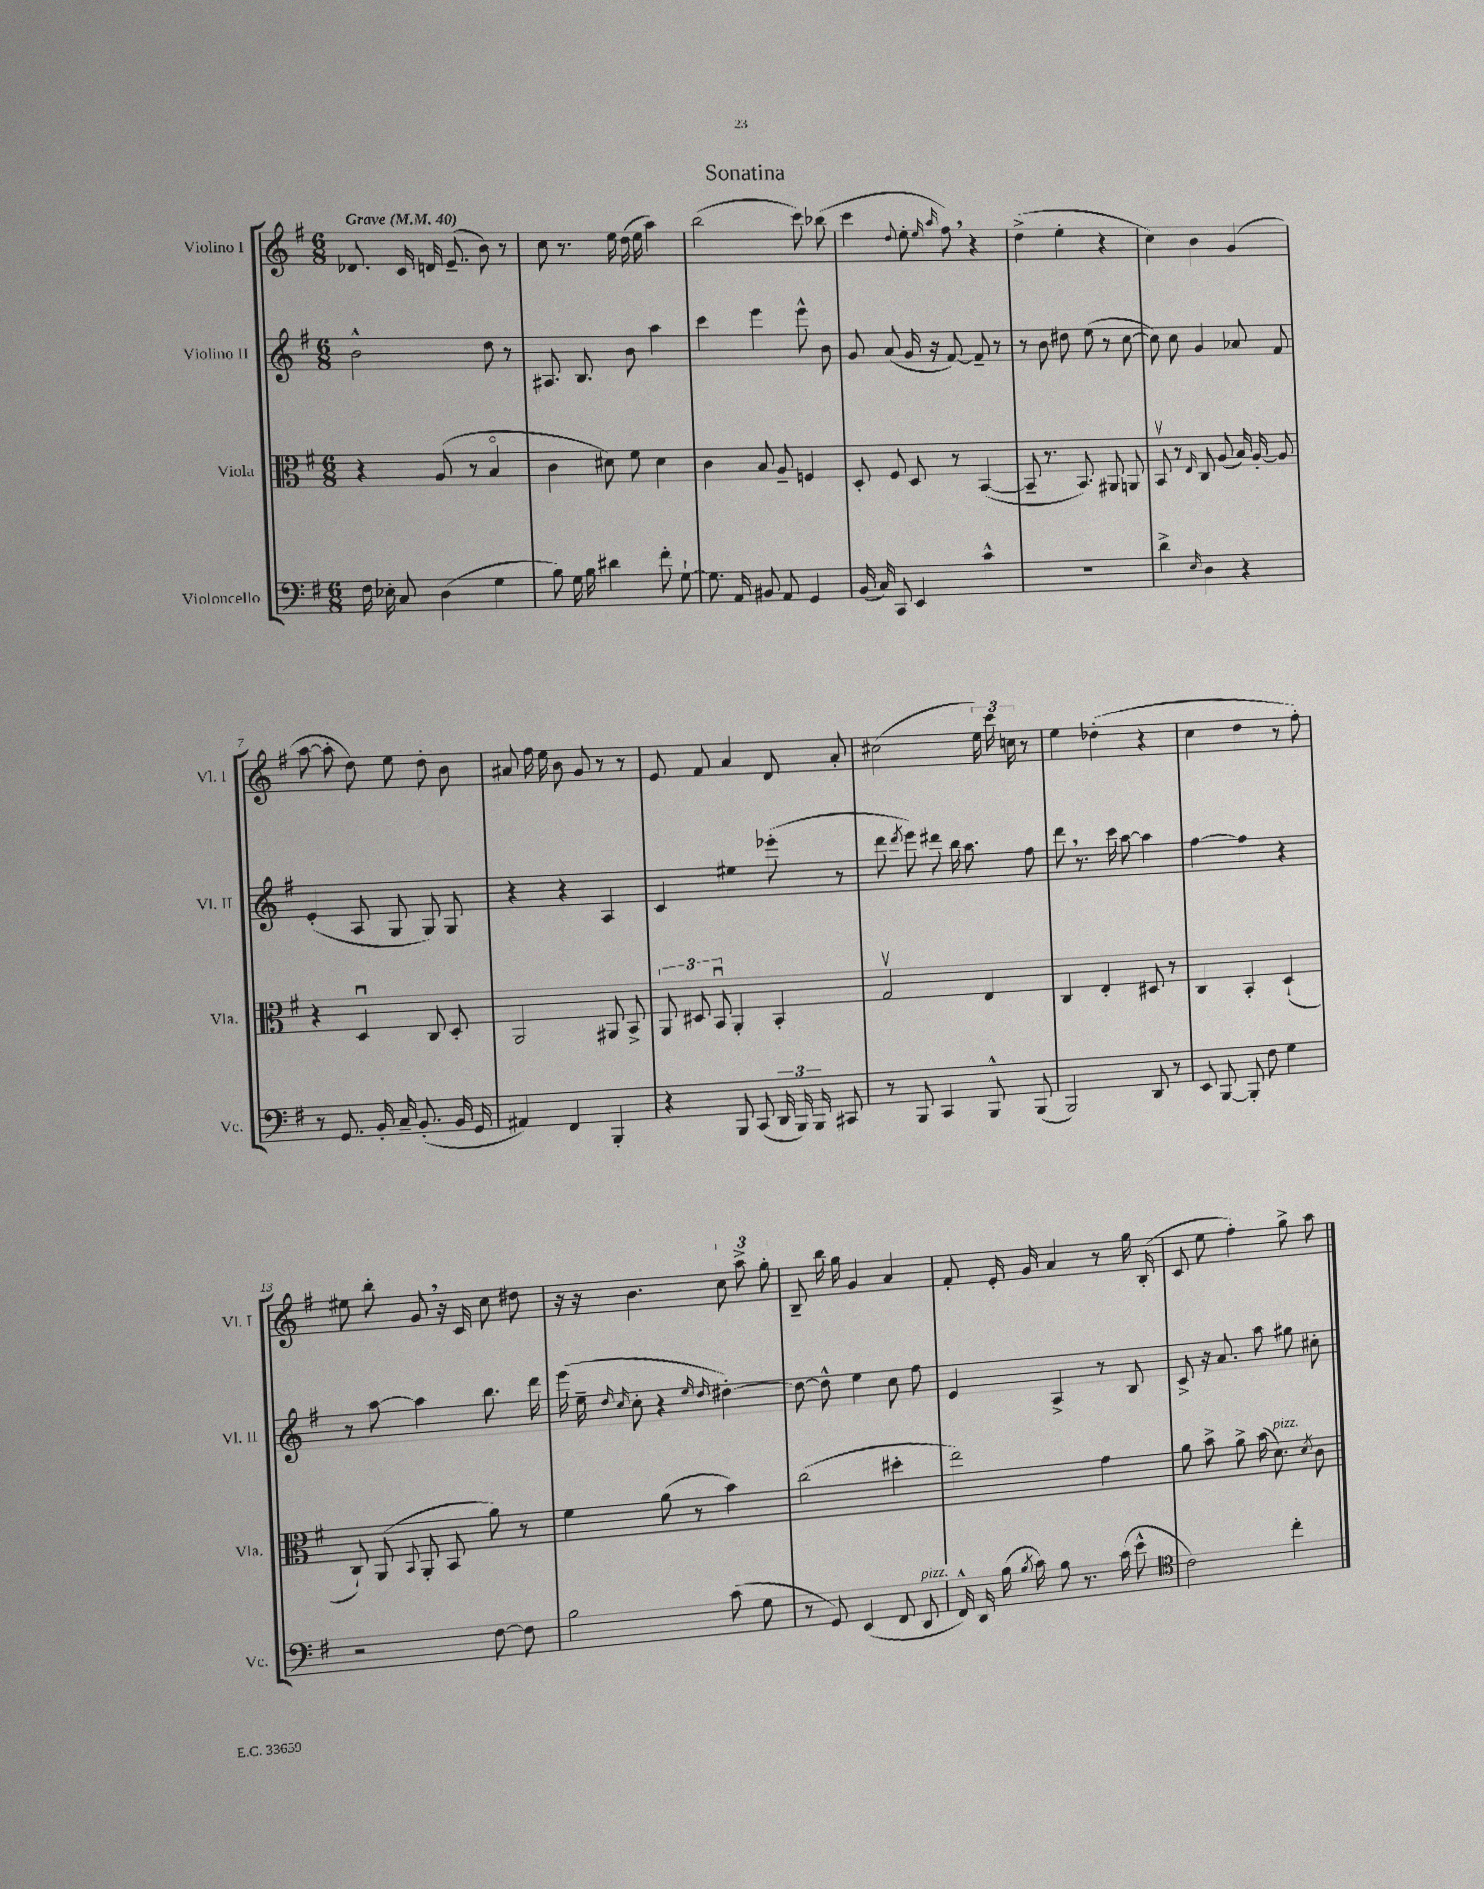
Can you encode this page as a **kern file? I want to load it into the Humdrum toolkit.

**kern	**kern	**kern	**kern
*part4	*part3	*part2	*part1
*staff4	*staff3	*staff2	*staff1
*I"Violoncello	*I"Viola	*I"Violino II	*I"Violino I
*I'Vc.	*I'Vla.	*I'Vl. II	*I'Vl. I
*clefF4	*clefC3	*clefG2	*clefG2
*k[f#]	*k[f#]	*k[f#]	*k[f#]
*M6/8	*M6/8	*M6/8	*M6/8
*MM40	*MM40	*MM40	*MM40
=1	=1	=1	=1
!	!	!	!LO:TX:a:B:t=Grave
16F#\	4r	2b^^\	8.d-X/
16E-X'\	.	.	.
8C/	.	.	.
.	.	.	16c/
(4D\	(8A/	.	16dn/
.	.	.	(8.e~/
.	8r	.	.
4G\	4B/	8dd\	8b\)
.	.	8r	8r
=2	=2	=2	=2
8B\)	4c\	8.A#X/	8cc\
16G\	.	.	8.r
16B\	.	8.B/	.
4d#X\	8d#X\)	.	.
.	.	.	16ee\
.	8f#\	8b\	(16dd\
.	.	.	16ee\
8f#'\	4d#\	4aa\	4aa\)
[8G`\	.	.	.
=3	=3	=3	=3
8.G\]	4c\	4ccc\	(2bb\
16AA/	.	.	.
8BB#X/	8B/	4eee\	.
8AA/	8A~/	.	.
4GG/	4Fn/	8eee^^\	8ccc\)
.	.	8b\	(8bb-X\
=4	=4	=4	=4
(16BB/	8D'/	8g/	4ccc\
16C/)	.	.	.
8CC/	8F#/	(8a/	.
.	.	.	8qqdd/
4EE/	8D/	16g/	8ee'\
.	.	16r	.
.	.	.	16qqee/
.	.	.	16qqaa/
.	8r	[8f#/)	8ff#,\)
4c^^\	([4BB/	8f#~/]	4r
.	.	8r	.
=5	=5	=5	=5
2.r	8BB~/]	8r	(4dd^\
.	8.r	8b\	.
.	.	8dd#X\	4ee'\
.	8.BB/)	.	.
.	.	(8ee\	.
.	8AA#X/	8r	4r
.	8AAn/	[8cc\	.
=6	=6	=6	=6
4d^\	8BBv/	8cc\])	4cc\)
.	8r	8cc\	.
16qqE/	16qqE/	.	.
4D\	8C/	4g/	4b\
.	(8A/	.	.
4r	16B/)	8a-X/	(4g/
.	[16A'/	.	.
.	8A/]	8f#/	.
!!LO:LB:g=z
=7	=7	=7	=7
8r	4r	(4e'/	[8aa\
8.GG/	.	.	8aa'\]
.	4Du/	8A/	8dd\)
16BB'/	.	.	.
16C~/	.	8G/	8ee\
(8.BB'/	.	.	.
.	8C/	8G/)	8dd'\
16BB/	8D'/	8G/	8b\
16GG/	.	.	.
=8	=8	=8	=8
4AA#X/)	2AA/	4r	8a#X/
.	.	.	16ff#\
.	.	.	16ee\
4FF#/	.	4r	8b\
.	.	.	8g/
4BBB'/	8AA#X/	4A/	8r
.	8BB^/	.	8r
=9	=9	=9	=9
4r	12AA/	4c/	8e/
.	12D#X/	.	.
.	.	.	8f#/
.	12BBu/	.	.
8BBB/	4AA'/	4ee#X\	4a/
(8CC/	.	.	.
24DD/	4BB'/	(8eee-X'\	8d/
24BBB/)	.	.	.
24BBB/	.	.	.
8CC#X/	.	8r	8a'/
=10	=10	=10	=10
8r	2Gv/	8ddd\	(2cc#X\
.	.	8qddd/	.
8BBB/	.	8eee\)	.
4CC/	.	8ddd#X\	.
.	.	16bb\	.
.	.	8.aa\	.
8BBB^^/	4E/	.	24ee\)
.	.	.	24ccc\
.	.	.	24ccn\
(8BBB/	.	8ff#\	8r
=11	=11	=11	=11
2BBB/)	4C/	8ddd,\	4ee\
.	.	8.r	.
.	4E'/	.	(4dd-X'\
.	.	16ccc\	.
.	.	[8aa\	.
8DD/	8D#X/	4aa\]	4r
8r	8r	.	.
=12	=12	=12	=12
8EE/	4C/	[4ff#\	4cc\
[8BBB/	.	.	.
8BBB'/]	4BB'/	4ff#\]	4dd\
8F#\	.	.	.
4G\	(4D`/	4r	8r
.	.	.	8ff#'\)
!!LO:LB:g=z
=13	=13	=13	=13
2r	8C`/)	8r	8ee#X\
.	(8AA/	[8aa\	8bb'\
.	8qqBB/	.	.
.	8AA'/	4aa\]	8g,/
.	8BB/	.	16r
.	.	.	16c/
[8F#\	8a\)	8.bb\	8cc\
8F#\]	8r	.	8dd#X\
.	.	16ddd\	.
=14	=14	=14	=14
2B\	4f#\	(16eee\	16r
.	.	16ee~\	16r
.	.	16qqdd/	.
.	.	16qqcc/	.
.	.	8cc'\	4.b\
.	(8a\	4r	.
.	8r	.	.
.	.	16qqee/	.
.	.	16qqdd/	.
(8c\	4b\)	[4dd#X'\)	12cc\
.	.	.	12aa^\
8G\	.	.	.
.	.	.	12gg'\
=15	=15	=15	=15
8r	(2cc\	8dd#\_	8B~/
8GG/)	.	8dd#^^\]	16bb\
.	.	.	16gg\
(4EE/	.	4ee\	4g/
8FF#/	4dd#X'\	8cc\	4a/
!LO:TX:a:i:t=pizz.	!	!	!
8DD/	.	8ff#\	.
=16	=16	=16	=16
16FF#^^/)	2ee\)	4e/	8f#'/
16DD/	.	.	.
(16B\	.	.	16e'/
8qB/	.	.	.
16c\)	.	.	16g/
8B\	.	4A^/	4a/
8.r	.	.	.
.	4g\	8r	8r
(16c\	.	.	.
8e^^\	.	8B/	16gg\
.	.	.	(16B'/
=17	=17	=17	=17
*clefC4	*	*	*
2c\)	8a\	8c^/	8c/
.	8b^\	16r	8ee\
.	.	8.a/	.
.	8a^\	.	4ff#'\)
.	(16b\	8aa\	.
!	!LO:TX:a:i:t=pizz.	!	!
.	8.d\)	.	.
4cc'\	.	8gg#X\	8gg^\
.	8qd/	.	.
.	8c\	8cc#X'\	8aa\
==	==	==	==
*-	*-	*-	*-
